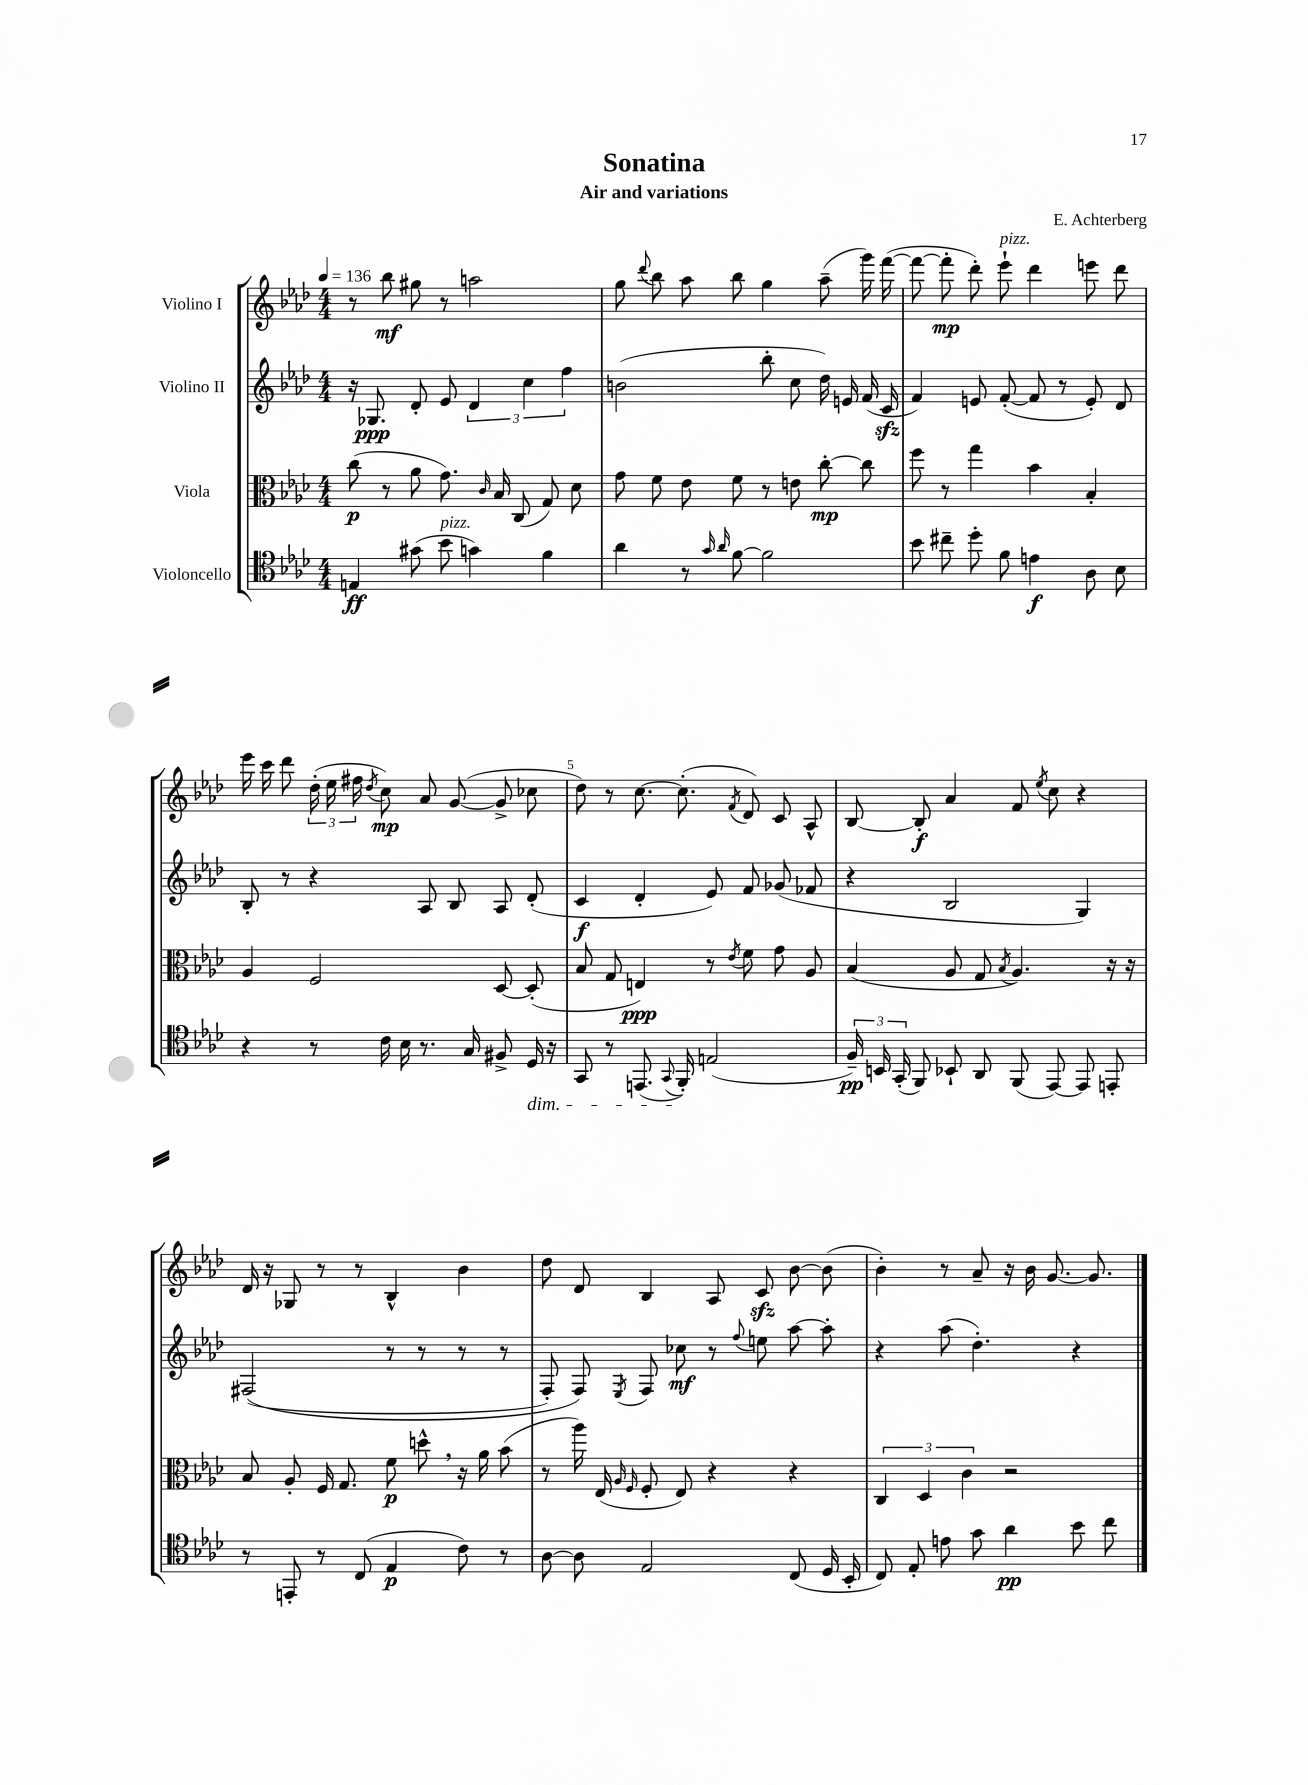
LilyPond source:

\header { title = "Sonatina" composer = "E. Achterberg" subtitle = "Air and variations" }
<<
\new StaffGroup <<
\new Staff = "s0" \with { instrumentName = "Violino I" } {
    \clef treble \key aes \major \numericTimeSignature \time 4/4 \tempo 4 = 136
    \autoBeamOff r8 bes''8\mf gis''8 r8 a''2 |
    g''8 \appoggiatura { des'''8 } bes''8 aes''8 bes''8 g''4 aes''8--( g'''16) f'''16~( |
    f'''8~ f'''8-.\mp des'''8-.) ees'''8-!^\markup { \italic "pizz." } des'''4 e'''8 des'''8 |
    ees'''16 c'''16 des'''8 \tuplet 3/2 { des''16-.( ees''16 fis''16 } \acciaccatura { des''8 } c''8\mp) aes'8 g'8~( g'8-> ces''8 |
    des''8) r8 c''8.~ c''8.-.( \acciaccatura { f'8 } des'8) c'8 aes8-^ |
    bes8~ bes8-.\f aes'4 f'8 \acciaccatura { ees''8 } c''8 r4 |
    des'16 r16 ges8 r8 r8 bes4-^ bes'4 |
    des''8 des'8 bes4 aes8 c'8\sfz bes'8~ bes'8( |
    bes'4-.) r8 aes'8-- r16 bes'16 g'8.~ g'8. \bar "|." |
}
\new Staff = "s1" \with { instrumentName = "Violino II" } {
    \clef treble \key aes \major \numericTimeSignature \time 4/4
    \autoBeamOff r16 ges8.\ppp des'8-. ees'8 \tuplet 3/2 { des'4 c''4 f''4 } |
    b'2( bes''8-. c''8 des''16) e'16 f'16( c'16\sfz |
    f'4) e'8 f'8~-.( f'8 r8 e'8-.) des'8 |
    bes8-. r8 r4 aes8 bes8 aes8 des'8-.( |
    c'4\f des'4-. ees'8) f'8 ges'8( fes'8 |
    r4 bes2 g4) |
    fis2(\( r8 r8 r8 r8 |
    f8-.) f8\) \acciaccatura { ees8 } f8 ces''8\mf r8 \appoggiatura { f''8 } e''8 aes''8~ aes''8-. |
    r4 aes''8( des''4.-.) r4 \bar "|." |
}
\new Staff = "s2" \with { instrumentName = "Viola" } {
    \clef alto \key aes \major \numericTimeSignature \time 4/4
    \autoBeamOff c''8\p( r8 aes'8 g'8.) \grace { c'16 } bes16 c8( g8) des'8 |
    g'8 f'8 ees'8 f'8 r8 e'8 c''8~-.\mp c''8 |
    f''8 r8 g''4 bes'4 bes4-. |
    aes4 f2 des8~ des8-.( |
    bes8 g8 e4\ppp) r8 \acciaccatura { ees'8 } f'8 g'8 aes8 |
    bes4( aes8 g8 \acciaccatura { bes8 } aes4.) r16 r16 |
    bes8 aes8-. f16 g8. f'8\p d''8-^ \breathe r16 aes'16 bes'8( |
    r8 aes''16) ees16( \grace { aes16 f16 } f8-. ees8) r4 r4 |
    \tuplet 3/2 { c4 des4 c'4 } r2 \bar "|." |
}
\new Staff = "s3" \with { instrumentName = "Violoncello" } {
    \clef tenor \key aes \major \numericTimeSignature \time 4/4
    \autoBeamOff e4\ff gis'8( bes'8^\markup { \italic "pizz." } g'4) f'4 |
    aes'4 r8 \grace { g'16 aes'16 } f'8~ f'2 |
    bes'8 cis''8-- des''8-. f'8 e'4\f aes8 bes8 |
    r4 r8 c'16 bes16 r8. g16 fis8-> des16\dim r16 |
    g,8 r8 e,8.( \appoggiatura { g,8 } f,16-.\!) e2( |
    \tuplet 3/2 { f16--\pp) b,16 g,16-.( } f,8) bes,8-! aes,8 f,8( ees,8~) ees,8 e,8-. |
    r8 e,8-. r8 c8( ees4\p c'8) r8 |
    aes8~ aes8 ees2 c8( des16 bes,16-. |
    c8) ees8-. e'8 g'8 aes'4\pp bes'8 c''8 \bar "|." |
}
>>
>>
\layout { \context { \Score \override BarNumber.break-visibility = ##(#f #t #t) barNumberVisibility = #(every-nth-bar-number-visible 5) } }
